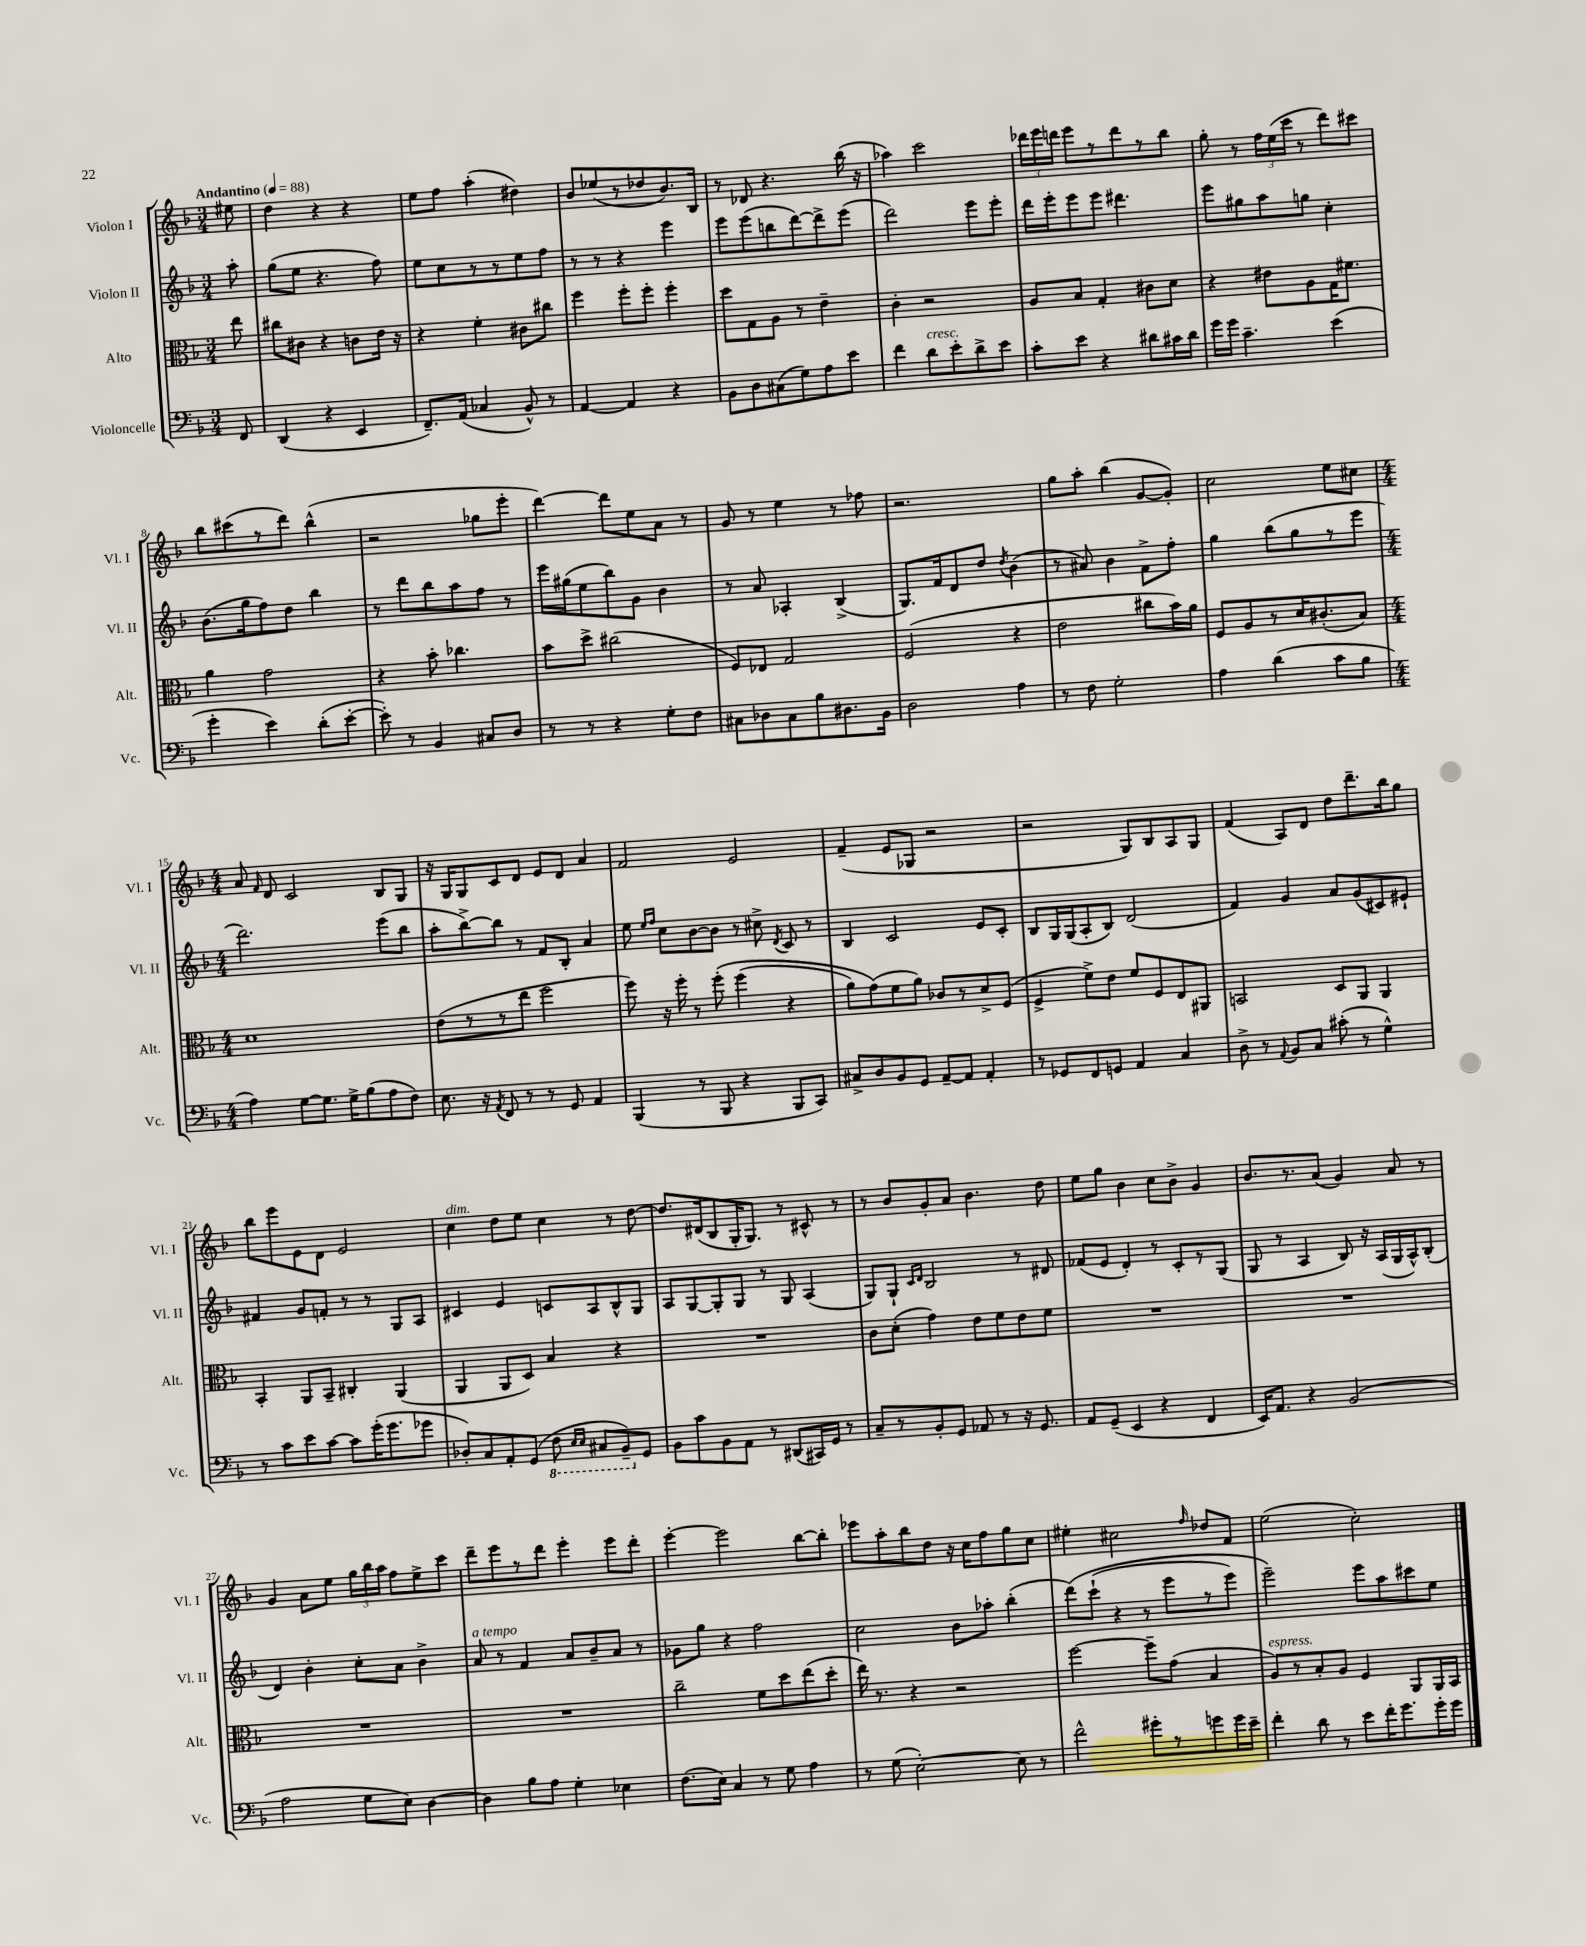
<<
\new StaffGroup <<
\new Staff = "s0" \with { instrumentName = "Violon I" shortInstrumentName = "Vl. I" } {
    \clef treble \key f \major \numericTimeSignature \time 3/4 \partial 8 \tempo "Andantino" 4 = 88
    \autoBeamOff eis''8 |
    d''4 r4 r4 |
    e''8[ f''8] a''4-.( dis''4) |
    bes'8[ ees''8( r8 des''8 bes'8.) bes16] |
    r8 des'8 r4. bes''16( r16 |
    aes''4) c'''2 |
    \tuplet 3/2 { des'''16[ e'''16 d'''16] } e'''8[ r8 d'''8 r8 bes''8] |
    g''8-. r8 \tuplet 3/2 { f''16[ e''16( c'''16] } r8 d'''8[) cis'''8] |
    bes''8[ cis'''8( r8 d'''8]) bes''4-^( |
    r2 ges''8[ e'''8]-. |
    d'''4~) d'''8[ e''8 a'8] r8 |
    g'8 r8 e''4 r8 fes''8 |
    r2. |
    g''8[ a''8]-. bes''4( g'8[~ g'8]-.) |
    c''2 e''8[ cis''8] |
    \numericTimeSignature \time 4/4 a'8 \grace { f'16 } d'8 c'2 bes8[ g8] |
    r16 g16[ g8 c'8 d'8] e'8[ d'8] a'4 |
    f'2 e'2 |
    f'4--( e'8[ ges8] r2 |
    r2 g8[) bes8 a8 g8] |
    f'4( a8[) d'8] d''8[ d'''8.-- bes''16 g''8] |
    bes''8[ e'''8 e'8 d'8] e'2 |
    c''4^\markup { \italic "dim." } d''8[ e''8] c''4 r8 d''8~ |
    d''8.[ dis'16( bes8 g16-. g8.]) r8 cis'8-^ r8 |
    r8 bes'8[ g'8-. a'8] bes'4. d''8 |
    e''8[ g''8] bes'4 c''8[ bes'8]-> g'4 |
    bes'8.[ r8. a'8]( g'4) a'8 r8 |
    g'4 a'8[ e''8] \tuplet 3/2 { g''16[ bes''16 a''16] } f''8[ e''8-> c'''8] |
    d'''8[-- e'''8 r8 d'''8] e'''4-. e'''8[ d'''8]-. |
    e'''4~-. e'''2 bes''8[~ bes''8]-. |
    ees'''8[ a''8-. bes''8 d''8] r16 c''16[ f''8 g''8 c''8] |
    eis''4-. cis''2 \grace { f''16 } des''8[ f'8] |
    e''2( c''2-.) \bar "|." |
}
\new Staff = "s1" \with { instrumentName = "Violon II" shortInstrumentName = "Vl. II" } {
    \clef treble \key f \major \numericTimeSignature \time 3/4 \partial 8
    \autoBeamOff a''8-. |
    g''8[( e''8] r4. f''8) |
    e''8[ c''8 r8 r8 e''8 f''8] |
    r8 r8 r4 e'''4 |
    e'''8[ e'''8( b''8 d'''8~) d'''8-> e'''8]( |
    d'''2) e'''8[ e'''8]-. |
    d'''16[ e'''16-. e'''8 e'''8] dis'''4. |
    e'''8[ gis''8 a''8 g''8] c''4-. |
    bes'8.[( g''16 f''8) d''8] bes''4 |
    r8 d'''8[ bes''8 a''8 f''8] r8 |
    e'''16[ gis''16( e''8 bes''8) g'8] bes'4 |
    r8 a'8 aes4-. bes4->( |
    g8.[) f'16 d'8 d''8] \acciaccatura { d''8 } bes'4( |
    r8 ais'8) bes'4 f'8[-> f''8]-. |
    g''4 bes''8[( g''8 r8 e'''8] |
    \numericTimeSignature \time 4/4 d'''2.) e'''8[( bes''8] |
    a''8[-. bes''8~->) bes''8] r8 f'8[ bes8]-. a'4 |
    e''8 \grace { e''16[ f''16] } c''8[ bes'8~ bes'8] r8 cis''8-> \acciaccatura { d'8 } c'8 r8 |
    bes4 c'2 e'8[ c'8]-. |
    bes8[ g16 g16( a8-. bes8]) d'2( |
    f'4) g'4 a'8[ g'8( cis'8) eis'8]-! |
    fis'4 g'8[ f'8]-. r8 r8 g8[ a8] |
    cis'4 e'4 c'8[ a8 bes8-^ g8] |
    a8[ g8~ g8-. g8] r8 g8 a4( |
    g8[) g8]-! \grace { c'16[ d'16] } bes2 r8 dis'8 |
    fes'8[( e'8] d'4-.) r8 c'8[-. r8 g8]( |
    g8 r8 a4 bes8) r16 a16[( g16 a16-^) bes8]-.( |
    d'4) bes'4-. c''8[-. a'8] bes'4-> |
    a'8^\markup { \italic "a tempo" } r8 f'4 a'8[ bes'8-- a'8] r8 |
    ges'8[ g''8] r4 f''2 |
    c''2 bes'8[ aes''8]-. bes''4-.( |
    d'''8[)\( c'''8]-!( r4 r8 e'''8[ r8 e'''8]) |
    e'''2--\) e'''8[ a''8 cis'''8 e''8] \bar "|." |
}
\new Staff = "s2" \with { instrumentName = "Alto" shortInstrumentName = "Alt." } {
    \clef alto \key f \major \numericTimeSignature \time 3/4 \partial 8
    \autoBeamOff e''8 |
    cis''8[ cis'8] r4 c'8[ e'16] r16 |
    r4 f'4-. cis'8[ cis''8] |
    f''4 f''8[-. f''8]-. f''4-. |
    d''8[ g8 a8] r8 e'4-- |
    c'4-. r2 |
    a8[ bes8] g4-. cis'8[ d'8] |
    r4 eis'8[ a8 g16 fis'8.] |
    a'4 g'2 |
    r4 bes'8-. ces''4. |
    bes'8[ d''8]-> cis''2( |
    f8[) ees8] g2 |
    f2( r4 |
    e'2 cis''8[ bes'16) a'16] |
    f8[ a8 r8 d'16 cis'8.-.( bes8]) |
    \numericTimeSignature \time 4/4 d'1 |
    e'8[( r8 r8 e''8] f''2 |
    f''8) r16 f''16-. r8 f''8-.\( f''4( r4 |
    a'8[) g'8(\) f'8 a'8]) ces'8[ r8 d'8-> f8]( |
    f4-> f'8[->) e'8] f'8[ f8 e8 ais,8] |
    b,2 d8[ a,8] a,4 |
    bes,4-. a,8[ bes,8]-- cis4-. a,4( |
    a,4 a,8[ d8]) bes4 r4 |
    R1 |
    c'8[ d'8]-.( g'4) e'8[ f'8 e'8 f'8] |
    R1 |
    R1 |
    R1 |
    R1 |
    c''2-- f'8[ d''8 e''8( d''8]-. |
    e''16) r8. r4 r2 |
    f''2~ f''8[-- g'8]( bes4 |
    a8[^\markup { \italic "espress." }) r8 bes8-. a8] f4 a,8[ a,16 bes,16] \bar "|." |
}
\new Staff = "s3" \with { instrumentName = "Violoncelle" shortInstrumentName = "Vc." } {
    \clef bass \key f \major \numericTimeSignature \time 3/4 \partial 8
    \autoBeamOff f,8 |
    d,4( r4 e,4 |
    f,8.[--) a,16]( ces4 bes,8-^) r8 |
    a,4~ a,4 r4 |
    bes,8[ d8 cis8( g8) a8 e'8] |
    f'4 d'8[^\markup { \italic "cresc." } e'8-. d'8-> e'8] |
    c'8[-. e'8] r4 dis'8[ cis'16 dis'16] |
    g'16[ g'16] c'4.-- e'4( |
    g'4-. e'4) d'8[-.( e'8]~-. |
    e'8-.) r8 bes,4 cis8[ d8] |
    r8 r8 r4 g8[-. f8] |
    cis8[ des8 cis8 bes8 dis8. bes,16] |
    d2 a4 |
    r8 f8 g2-. |
    a4 d'4( c'8[ bes8] |
    \numericTimeSignature \time 4/4 a4) g8[~ g8.] g16[-> bes8( a8 f8]) |
    e8. r16 \acciaccatura { a,8 } f,8 r8 r8 g,8 a,4 |
    bes,,4( r8 bes,,8 r4 bes,,8[ c,8]) |
    cis8[-> d8 bes,8 g,8] a,8[~-- a,8] a,4-. |
    r8 ges,8[ f,8 g,8] a,4 c4 |
    d8-> r8 \appoggiatura { a,8 } bes,8[ c8] cis'8-.( r8 g4-^) |
    r8 c'8[ e'8 c'8]~ c'8[ g'16-.( g'8. ges'8] |
    des8[-.) c8 a,8-. g,8]( \ottava #-1 f,8 \grace { e,16[ e,16] } cis,8[ bes,,8--) \ottava #0 g,8] |
    bes,8[ c'8 bes,8 a,8] r8 dis,8[( cis,16) g,16] r8 |
    c8[-- r8 bes,8-. g,8] aes,8 r8 r16 g,8. |
    a,8[ g,8]--( e,4 r4 f,4 |
    e,16[) a,8.] r4 bes,2( |
    a2 g8[ e8]) d4~ |
    d4 bes8[ a8] g4-. ees4 |
    f8.[( e16]) c4 r8 g8 a4 |
    r8 g8( e2~-.) e8 r8 |
    f'2-^ gis'8[-. r8 g'8 g'16 e'16]-- |
    f'4-. d'8 r8 e'8[ f'16-. g'8. g'16-. g'16] \bar "|." |
}
>>
>>
